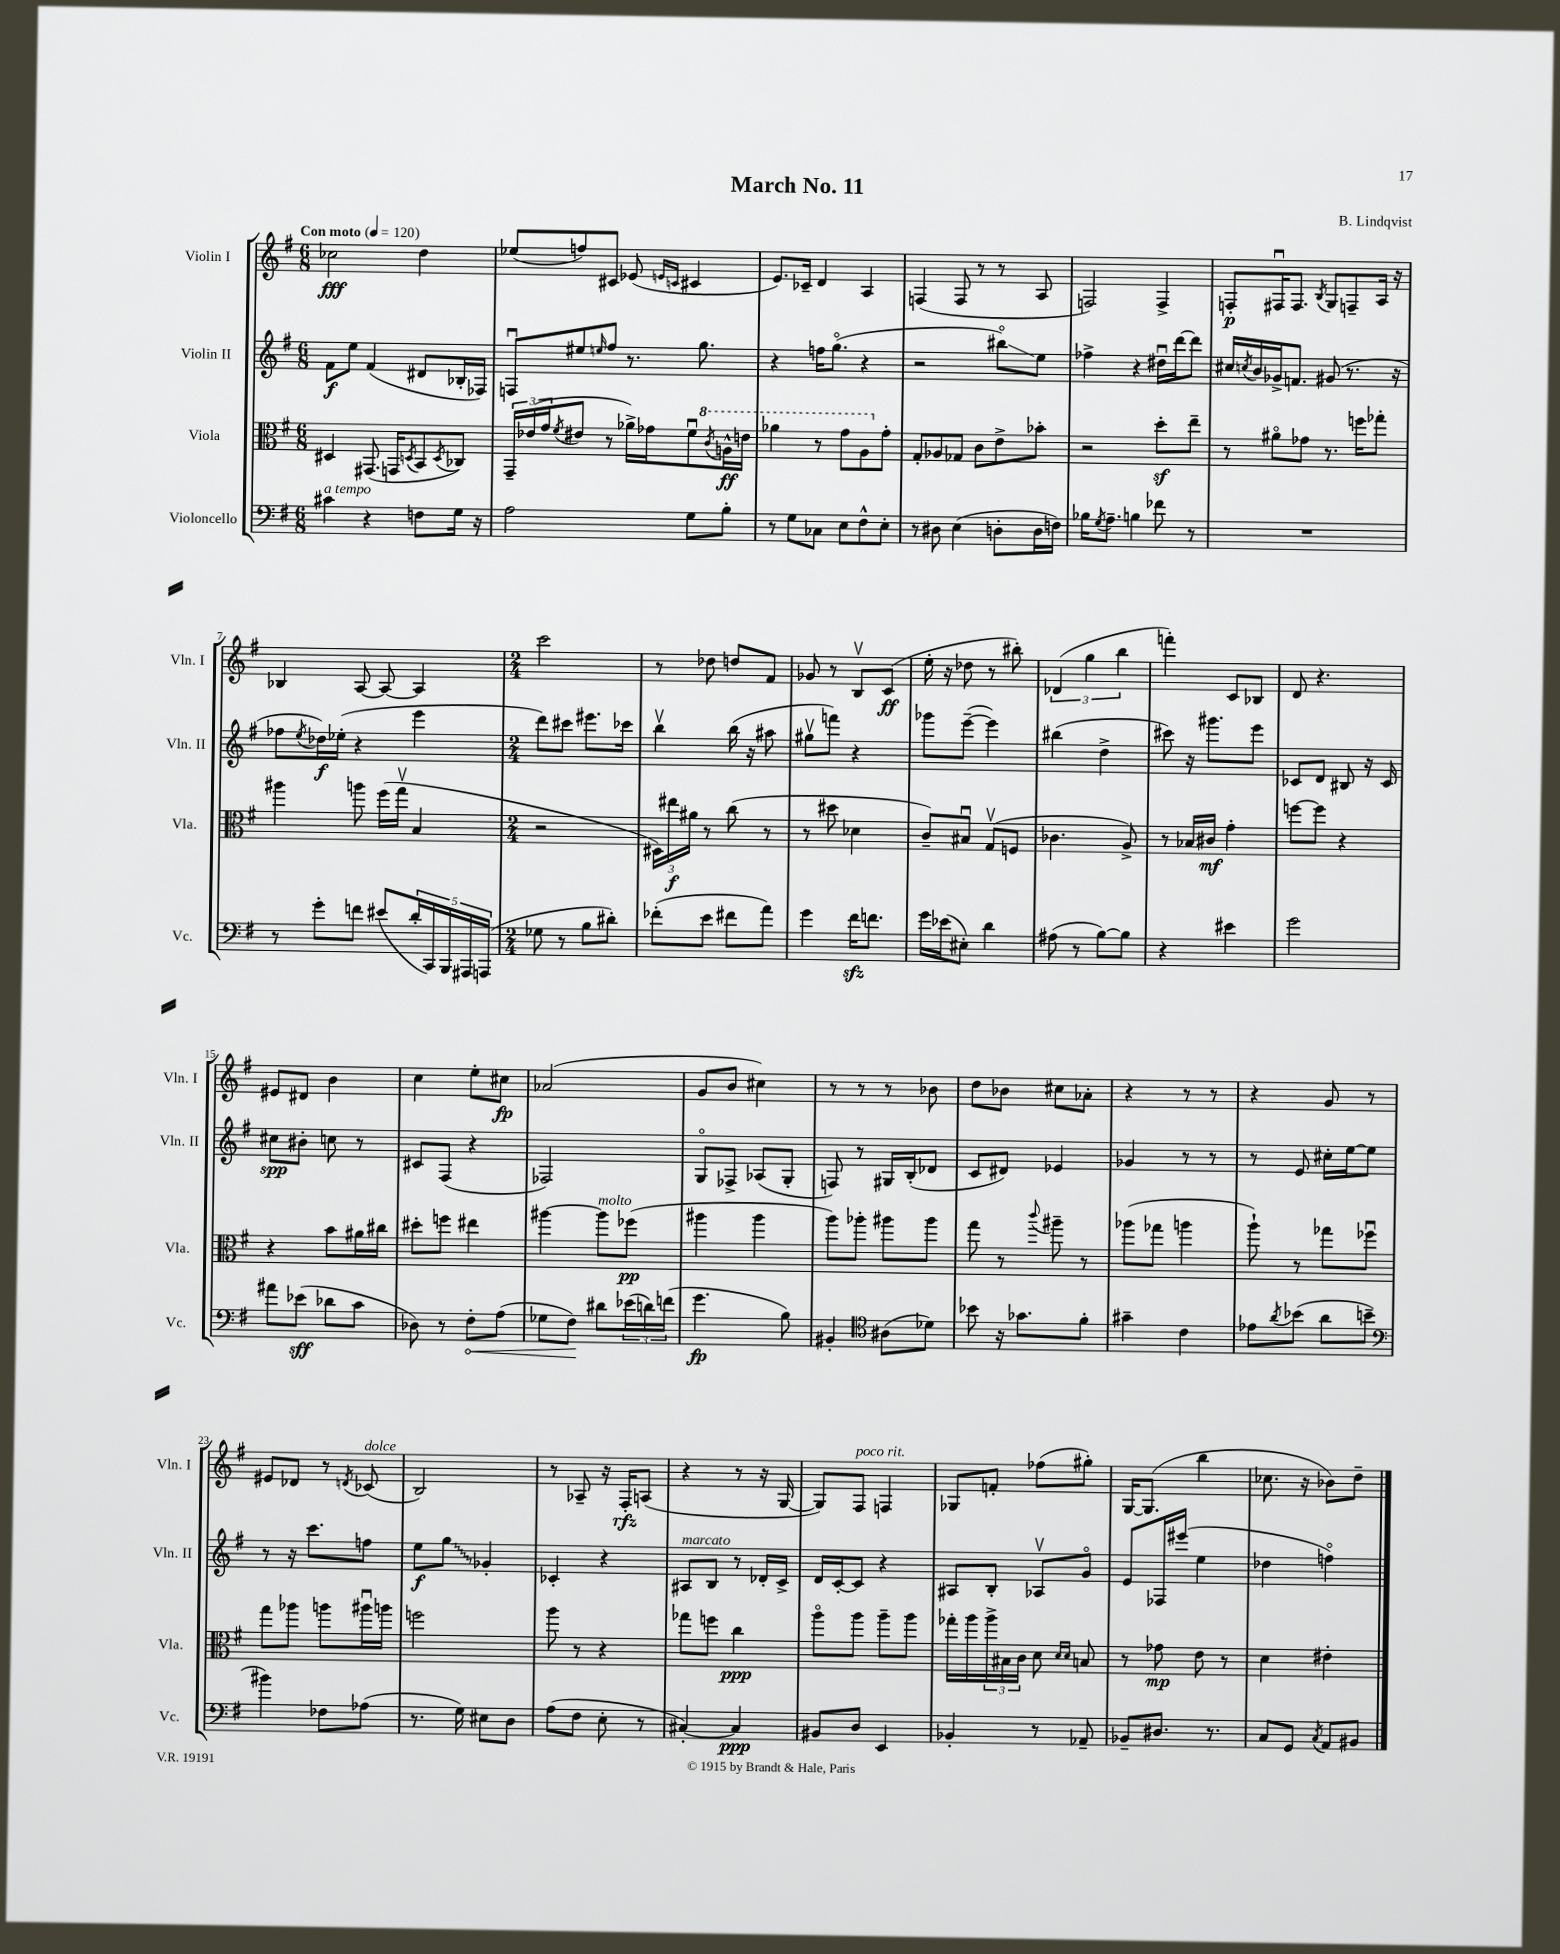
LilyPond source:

\header { title = "March No. 11" composer = "B. Lindqvist" }
<<
\new StaffGroup <<
\new Staff = "s0" \with { instrumentName = "Violin I" shortInstrumentName = "Vln. I" } {
    \clef treble \key g \major \numericTimeSignature \time 6/8 \tempo "Con moto" 4 = 120
    ces''2\fff d''4 |
    ees''8( f''8) cis'8 ees'8( \grace { e'16 c'16 } cis'4 |
    e'8.) ces'16-- d'4 a4 |
    f4( f8 r8 r8 a8 |
    f2) f4-> |
    f8-.\p fis16\downbow fis8. \acciaccatura { b8 } g8 f8-- a16 r16 |
    bes4 a8~ a8~ a4 |
    \numericTimeSignature \time 2/4 c'''2 |
    r8 des''8 d''8 fis'8 |
    ges'8 r8 b8\upbow c'8\ff( |
    e''16-. r16 des''8 r8 bis''8-.) |
    \tuplet 3/2 { des'4( g''4 b''4 } |
    f'''4-.) c'8 bes8 |
    d'8 r4. |
    eis'8 dis'8 b'4 |
    c''4 e''8-. cis''8\fp |
    aes'2( |
    g'8 b'8 cis''4) |
    r8 r8 r8 bes'8 |
    d''8 bes'8 cis''8 aes'8-. |
    r4 r8 r8 |
    r4 g'8 r8 |
    eis'8 des'8 r8 \acciaccatura { d'8 } ces'8^\markup { \italic "dolce" }( |
    b2) |
    r8 aes8-- r16 fis16-.\rfz a8( |
    r4 r8 r16 g16~ |
    g8) fis8^\markup { \italic "poco rit." } f4 |
    ges8 f'8-. fes''8( gis''8-.) |
    g16~ g8.( b''4 |
    ces''8. r16 bes'8) d''8-- \bar "|." |
}
\new Staff = "s1" \with { instrumentName = "Violin II" shortInstrumentName = "Vln. II" } {
    \clef treble \key g \major \numericTimeSignature \time 6/8
    fis'8\f e''8 fis'4( dis'8 bes16-. fes16) |
    f8\downbow eis''8 \grace { e''16 } fis''8 r8. g''8. |
    r4 f''16 g''8.\flageolet( r4 |
    r2 bis''8\flageolet\glissando) e''8 |
    fes''4-> r4 dis''16\downbow d'''16~ d'''8 |
    cis''16 \acciaccatura { c''8 } b'16 ges'16-> f'8. gis'8( r8. r16 |
    fes''8 \acciaccatura { e''8 } des''16\f) ees''16-.( r4 e'''4 |
    \numericTimeSignature \time 2/4 d'''8) cis'''8 eis'''8. ces'''16 |
    b''4\upbow b''16( r16 ais''8 |
    gis''8\upbow f'''8) r4 |
    ges'''8 e'''8~--( e'''4) |
    bis''4( d''4-> |
    cis'''8) r16 gis'''8. e'''8 |
    ces'8 d'8 bis8 r16 ces'16 |
    cis''8\spp bis'8-. c''8 r8 |
    cis'8 fis8( r4 |
    fes2) |
    g8\flageolet fes8-> aes8( g8-. |
    f8) r8 gis16 b16-.( des'8 |
    c'8 dis'8) ees'4 |
    ges'4 r8 r8 |
    r8 e'8 cis''16-. e''16~ e''8 |
    r8 r16 c'''8. f''8 |
    e''8\f \once \override Glissando.style = #'zigzag g''8\glissando ges'4-. |
    ces'4-. r4 |
    ais8^\markup { \italic "marcato" } b8 r8 des'16-. c'16-> |
    d'16 c'16~-. c'8 r4 |
    ais8 b8-. aes8\upbow g'8\flageolet |
    e'8 fes16 eis'''16( e''4 |
    des''4 f''4\flageolet) \bar "|." |
}
\new Staff = "s2" \with { instrumentName = "Viola" shortInstrumentName = "Vla." } {
    \clef alto \key g \major \numericTimeSignature \time 6/8
    dis4 gis,8.( g,16 \acciaccatura { d8 } b,8 \acciaccatura { d8 } ces8) |
    \tuplet 3/2 { g,16-- ees'16( g'16 } \acciaccatura { fis'8 } eis'8 r8 aes'16->) ges'16 fis'8\downbow \ottava #1 \acciaccatura { c''8 } a'16-^\ff e''!16 |
    aes''4 r8 g''8 a'8 \ottava #0 g'8-. |
    g8-. aes8 ges8 c'8 e'8-> bes'8-. |
    r2 d''8-.\sf e''8-- |
    r8 ais'8\flageolet ges'8 r8. f''16 ges''8-. |
    ais''4 a''8 fis''16( g''16\upbow b4 |
    \numericTimeSignature \time 2/4 r2 |
    \tuplet 3/2 { dis16) eis''16\f ais'16 } r8 c''8( r8 |
    r8 dis''8 des'4 |
    c'8--) bis8\downbow g8\upbow( f8 |
    ces'4. a8->) |
    r8 bes16 cis'16\mf g'4-. |
    f''8~ f''8 r4 |
    r4 b'8 ais'16 cis''16 |
    dis''8-. f''8 eis''4 |
    ais''4~ ais''8^\markup { \italic "molto" } fes''8\pp( |
    ais''4 ais''4 |
    a''8) aes''8-. ais''8 ais''8 |
    g''8 r8 \appoggiatura { c'''8 } ais''8-- r8 |
    aes''8( ges''8 a''4 |
    a''8-!) r8 ges''8 fes''8\downbow |
    g''8 aes''8 a''8 ais''16\downbow a''16 |
    f''2 |
    a''8 r8 r4 |
    ges''8 f''8 c''4\ppp |
    a''8\flageolet a''8 a''8-- a''8 |
    ges''16-. a''16 \tuplet 3/2 { a''16-> bis16 c'16 } d'8 \grace { d'16 d'16 } b8 |
    r8 ges'8\mp e'8 r8 |
    d'4 eis'4-. \bar "|." |
}
\new Staff = "s3" \with { instrumentName = "Violoncello" shortInstrumentName = "Vc." } {
    \clef bass \key g \major \numericTimeSignature \time 6/8
    cis'4^\markup { \italic "a tempo" } r4 f8 g16 r16 |
    a2 g8 b8-. |
    r8 g8 ces8 e8 fis8-^ e8-. |
    r8 dis8 e4( d8-. d16 f16) |
    bes16 \acciaccatura { g8 } a8.-- b4 fes'8 r8 |
    R2. |
    r8 g'8-. f'8 eis'8( \tuplet 5/4 { d'16-. c,16) b,,16 ais,,16 a,,16( } |
    \numericTimeSignature \time 2/4 ges8 r8 b8 dis'8-.) |
    fes'8-.( e'8 fis'8 a'8) |
    g'4 fis'16\sfz f'8. |
    g'16 ees'16( eis8-.) d'4 |
    ais8( r8 b8~) b8 |
    r4 eis'4 |
    g'2 |
    ais'8 ees'8\sff( des'8 c'8 |
    des8) r8 \once \override Hairpin.circled-tip = ##t fis8-.\< a8( |
    ges8 fis8\!) dis'8 \tuplet 3/2 { ees'16( d'16) f'16( } |
    g'4.\fp b8) |
    bis,4-. \clef tenor ais8( des'8) |
    bes'8 r16 ges'8. fis'8-. |
    gis'4-- c'4 |
    ees'8 \acciaccatura { a'8 } bes'8( a'8 b'8-- |
    \clef bass bis'4) fes8 aes8( |
    r8. g16) eis8 d8 |
    a8( fis8 e8-. r8 |
    cis4~-.) cis4\ppp |
    bis,8 d8 e,4 |
    bes,4-. r8 aes,8-- |
    bes,8-- dis8. r8. |
    c8 g,8 \acciaccatura { c8 } a,8 bis,8 \bar "|." |
}
>>
>>
